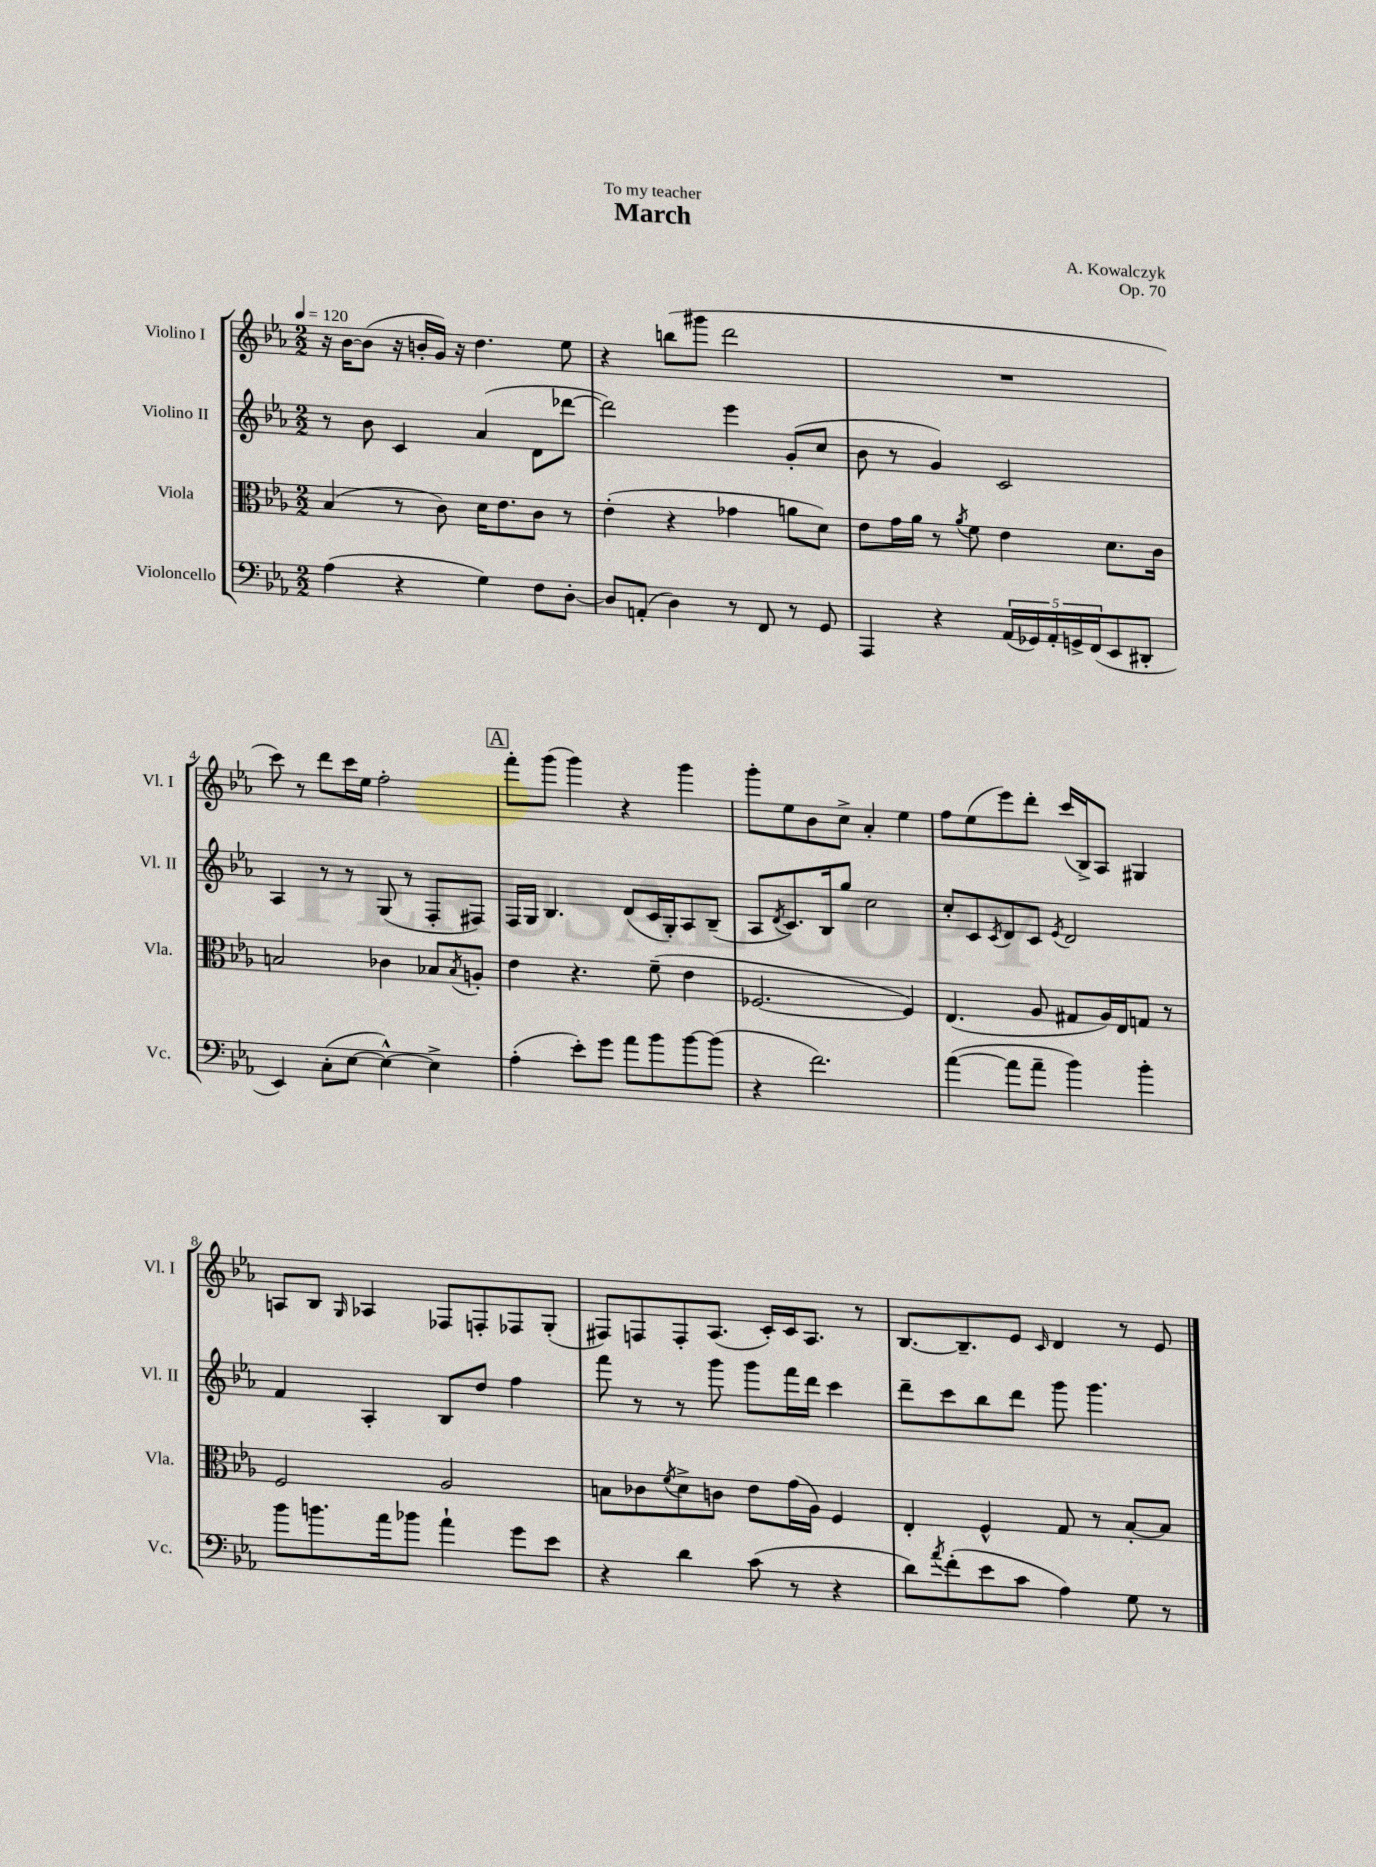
\header { title = "March" composer = "A. Kowalczyk" dedication = "To my teacher" opus = "Op. 70" }
<<
\new StaffGroup <<
\new Staff = "s0" \with { instrumentName = "Violino I" shortInstrumentName = "Vl. I" } {
    \clef treble \key ees \major \numericTimeSignature \time 2/2 \tempo 4 = 120
    r16 bes'16~ bes'8( r16 b'16-. g'16) r16 d''4. ees''8 |
    r4 b''8( gis'''8 d'''2 |
    R1 |
    c'''8) r8 d'''8 c'''16 ees''16 f''2-. |
    \mark \markup { \box "A" } f'''8-. g'''8( g'''4) r4 g'''4 |
    g'''8-. ees''8 bes'8 c''8-> aes'4-. ees''4 |
    f''8 ees''8( ees'''8) d'''8-. c'''16( bes16->) aes8 gis4 |
    a8 bes8 \grace { g16 } aes4 fes8 f8-. fes8 g8-.( |
    fis8) f8 f8-. aes8.( c'16-.) c'16 aes8. r8 |
    bes8.~ bes8.-- ees'8 \grace { c'16 } d'4 r8 ees'8 \bar "|." |
}
\new Staff = "s1" \with { instrumentName = "Violino II" shortInstrumentName = "Vl. II" } {
    \clef treble \key ees \major \numericTimeSignature \time 2/2
    r8 bes'8 c'4 aes'4( d'8 des'''8~ |
    des'''2) ees'''4 g'8-.( c''8 |
    bes'8 r8 g'4) c'2 |
    aes4 r8 r8 g8( r8 f8-. fis8) |
    \mark \markup { \box "A" } f16 g16 bes4. d'8( c'16 g16-.) aes8 bes8--( |
    aes8 \acciaccatura { d'8 } c'8.) bes16 g''8 c''2 |
    c''8-. c'8 \acciaccatura { c'8 } d'8 c'8 \acciaccatura { ees'8 } d'2 |
    f'4 aes4-. bes8 d''8 f''4 |
    f'''8 r8 r8 g'''8 g'''8 f'''16 d'''16 c'''4 |
    d'''8-- c'''8 bes''8 d'''8 g'''8 g'''4. \bar "|." |
}
\new Staff = "s2" \with { instrumentName = "Viola" shortInstrumentName = "Vla." } {
    \clef alto \key ees \major \numericTimeSignature \time 2/2
    bes4( r8 c'8) d'16 ees'8. c'8 r8 |
    ees'4-.( r4 ges'4 a'8 d'8) |
    ees'8 g'16 aes'16 r8 \acciaccatura { aes'8 } f'8 ees'4 d'8. c'16 |
    b2 ces'4 bes8 \acciaccatura { bes8 } a8-. |
    \mark \markup { \box "A" } ees'4 r4. f'8--( ees'4 |
    fes2.~ fes4) |
    ees4.( aes8 gis8 aes16) ees16 g8 r8 |
    f2 aes2 |
    b8 ces'8 \acciaccatura { f'8 } d'8-> c'8 ees'8 g'16( aes16) f4 |
    ees4-. f4-^ g8 r8 bes8~-. bes8 \bar "|." |
}
\new Staff = "s3" \with { instrumentName = "Violoncello" shortInstrumentName = "Vc." } {
    \clef bass \key ees \major \numericTimeSignature \time 2/2
    aes4( r4 g4) f8 d8~-. |
    d8 a,8-.( d4) r8 f,8 r8 g,8 |
    aes,,4 r4 \tuplet 5/4 { aes,16( ges,16) aes,16-. g,16-> f,16( } ees,8 dis,8-. |
    ees,4) c8-.( ees8~ ees4~-^) ees4-> |
    \mark \markup { \box "A" } aes4-.( ees'8-.) g'8 aes'8 bes'8 bes'8~ bes'8( |
    r4 f'2.) |
    aes'4~( aes'8 aes'8-- bes'4) bes'4-. |
    bes'8 b'8. aes'16 bes'8 aes'4-! g'8 ees'8 |
    r4 d'4 c'8( r8 r4 |
    d'8) \acciaccatura { aes'8 } f'8-.( ees'8 c'8 aes4) g8 r8 \bar "|." |
}
>>
>>
